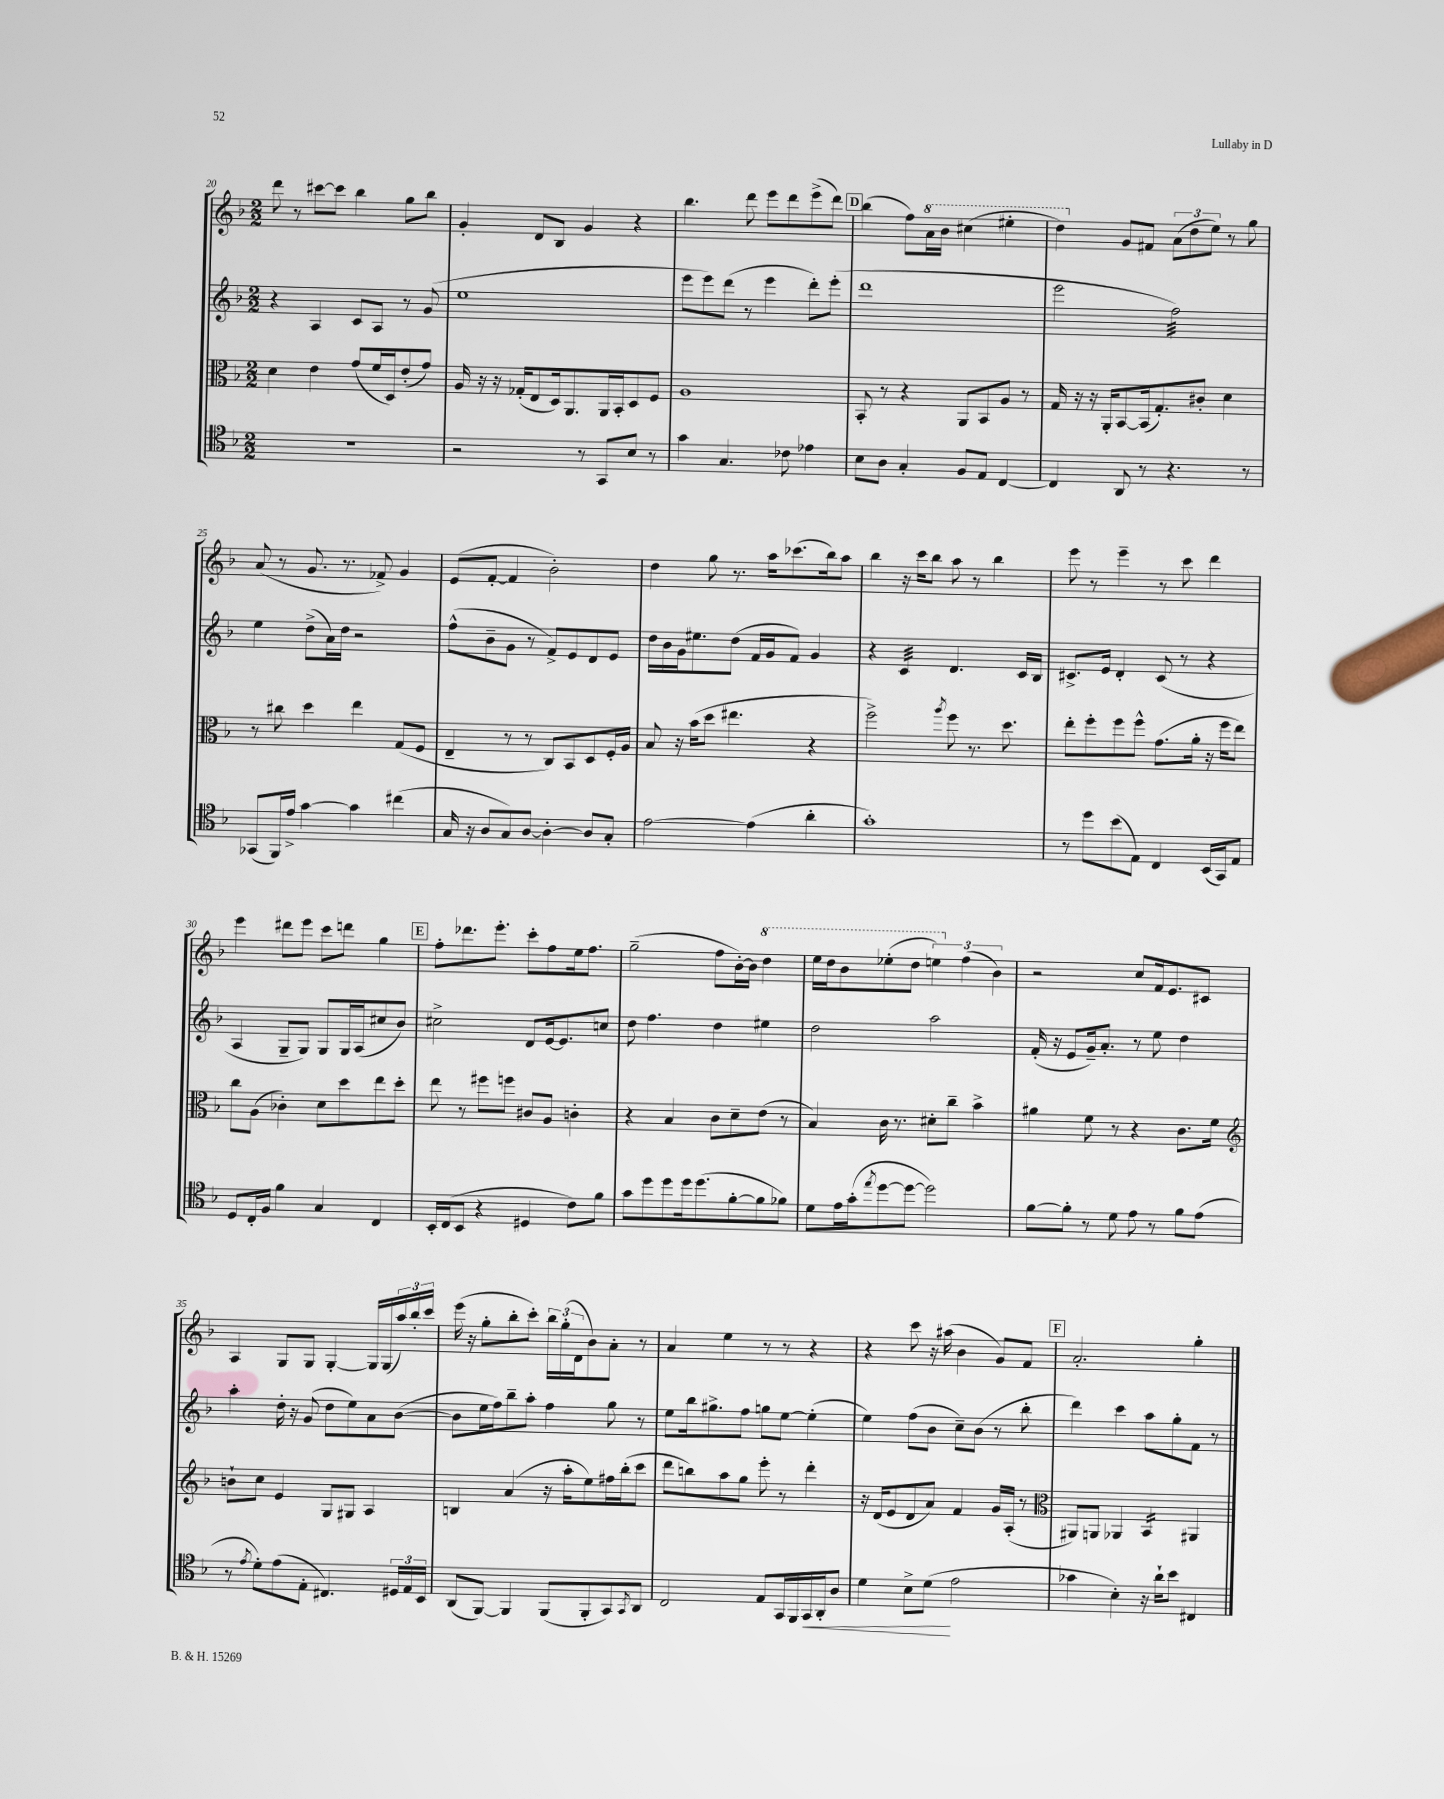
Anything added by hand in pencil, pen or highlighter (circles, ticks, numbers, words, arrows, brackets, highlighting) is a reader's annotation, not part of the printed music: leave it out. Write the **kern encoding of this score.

**kern	**kern	**kern	**kern
*staff4	*staff3	*staff2	*staff1
*clefC4	*clefC3	*clefG2	*clefG2
*k[b-]	*k[b-]	*k[b-]	*k[b-]
*M2/2	*M2/2	*M2/2	*M2/2
1r	4d\	4r	8ddd\
.	.	.	8r
.	4e\	4A/	[8ccc#\L
.	.	.	8ccc#\]J
.	(8g/L	8c/L	4bb-\
.	16f/L	8A/J	.
.	16D/J)	.	.
.	(8e'/	8r	8gg\L
.	8g/J)	(8g/	8bb-\J
=	=	=	=
2r	16A/	1ee	4g'/
.	16r	.	.
.	16r	.	.
.	(16G-'/LK	.	.
.	8E/	.	8d/L
.	16D/k)	.	8B-/J
.	8.AA/	.	.
8r	.	.	4g/
8GG/L	16AA/L	.	.
.	16BB-'/J	.	.
8B-/J	8D/	.	4r
8r	8F/J	.	.
=	=	=	=
4g\	1A	8eee\L	4.bb-\
.	.	8eee\)	.
4.G/	.	(8ddd\J	.
.	.	8r	8ddd\
.	.	4eee\	8eee\L
8c-\	.	.	8ddd\
4e-\	.	8ddd'\L)	(8eee^\
.	.	(8eee'\J	8ddd\J)
=	=	=	=
8B-\L	8BB-'/	1ddd	(4bb-\
8A\J	8r	.	.
4G'/	4r	.	8ff\L)
.	.	.	16aa\L
.	.	.	16bb-\JJ
8F/L	8AA/L	.	(4ccc#\
8E/J	8BB-/	.	.
[4C/	8A/J	.	4eee#'\
.	8r	.	.
=	=	=	=
4C/]	16G/	2eee\	4ddd\)
.	16r	.	.
.	16r	.	.
.	16AA'/LK	.	.
8AA/	[8BB-/	.	8g/L
8r	(16BB-/]k	.	8f#/J
.	8.G'/)	.	.
4.r	.	2ff\)	(12a\L
.	.	.	12dd\
.	8c#'/J	.	.
.	.	.	12ee\J)
.	4d\	.	8r
8r	.	.	8gg\
=	=	=	=
(8GG-/L	8r	4ee\	(8a/
16FF/L)	8cc#\	.	8r
16e^/JJ	.	.	.
[4g\	4dd\	(8dd^\L	8.g/
.	.	16a\L)	.
.	.	16dd\JJ	8.r
4g\]	4ee\	2r	.
.	.	.	8f-^/)
(4cc#\	(8G/L	.	4g/
.	8F/J	.	.
=	=	=	=
16G/	4E~/	(8ff^^\L	(8e/L
16r	.	.	.
8A/L	.	8b-~\	[8f'/J
8G/)	8r	8g\J	4f/]
[8A/J	8r	8r	.
4A'\_	8C/L)	8f^/L)	2b-'\)
.	8BB-/	8e/	.
8A/]L	8D/	8d/	.
8G'/J	16F'/L	8e/J	.
.	16A/JJ	.	.
=	=	=	=
[2e\	8B-/	16dd\LL	4dd\
.	.	16b-\	.
.	16r	16g\J	.
.	(16b-\LK	8.ee#\	.
.	8dd\J	.	8gg\
.	4.ee#\	(8dd\J	8.r
(4e\]	.	16f/LL	.
.	.	16g/J	16aa\LK
.	.	8f/J)	(8.ccc-\
4a'\	4r	4g/	.
.	.	.	16bb-\k)
.	.	.	8aa\J
=	=	=	=
1g')	2ff^\)	4r	4bb-\
.	.	4c/	16r
.	.	.	16ccc\LK
.	.	.	8bb-\J
.	8qaa/	.	.
.	8ff\	4.d/	8aa\
.	8.r	.	8r
.	.	.	4bb-\
.	8.dd\	.	.
.	.	16c/LL	.
.	.	16B-/JJ	.
=	=	=	=
8r	8ee'\L	8.c#^/L	8eee\
8dd\L	8ff'\	.	8r
.	.	16e/Jk	.
(8b-\	8ff\	4d'/	4eee~\
8E\J)	8ff^^\J	.	.
4C/	(8.g\L	(8c#/	8r
.	.	8r	8ccc\
.	16a'\Jk	.	.
(16BB-/LL	16r	4r	4ddd\
16GG/J)	16ff\LK	.	.
8E/J	8ee\J)	.	.
=	=	=	=
8D/L	8cc\L	4A/	4eee\
16C'/L	(8A\J	.	.
16F/JJ	.	.	.
4f\	4c-'\)	8G~/L	8ddd#\L
.	.	8G/J)	8eee\J
4G/	8d\L	8G/L	8ccc\L
.	8dd\	16G/L	8ddd\J
.	.	(16A/J	.
4C/	8ee\	8cc#/	4gg\
.	8dd'\J	8b-/J)	.
=	=	=	=
16BB-'/LL	8ee\	2cc#^\	8ff'\L
(16C/J	.	.	.
8BB-/J	8r	.	8.ddd-\
4r	8ff#\L	.	.
.	.	.	8.eee'\J
.	8ff\J	.	.
4D#/	8c#/L	8d/L	8ccc'\L
.	8A/J	[16e/k	8ff\
.	.	8.e/]	.
8c\L)	4c'\	.	16ee\k
.	.	.	8.ff\J
8f\J	.	8cc/J	.
=	=	=	=
8g\L	4r	8dd\	(2gg~\
8dd\	.	4.ff\	.
8dd\	4B-/	.	.
16dd\k	.	.	.
(8.dd\	.	.	.
.	8c\L	4dd\	8ff\L
[8f'\	8d~\	.	[16b-'\L)
.	.	.	16b-\]JJ
8f\]	(8e\J	4ee#\	4ddd\
8f-\J)	8r	.	.
=	=	=	=
8d\L	4B-/)	2dd\	16eee\LL
.	.	.	16ddd\J
16e\L	.	.	8bb-\
(16g'\J	.	.	.
8qee/	.	.	.
[8dd\	16c\	.	(8eee-'\
.	8.r	.	.
8dd\_J	.	.	8ddd\J
2dd\])	8d#'\L	2aa\	6eee\)
.	8cc~\J	.	.
.	.	.	(6ff\
.	4b-^\	.	.
.	.	.	6b-\)
=	=	=	=
[8f\L	4a#\	(16f'/	2r
.	.	16r	.
8f'\]J	.	8e/L	.
8r	8f\	16g~/k)	.
.	.	8.a'/J	.
8d\	8r	.	.
8e\	4r	8r	8cc/L
8r	.	8ee\	16f/k
.	.	.	8.e/
8f\L	8.c\L	4dd\	.
(8e\J	.	.	8c#/J
.	16f\Jk	.	.
=	=	=	=
*	*clefG2	*	*
8r	8b`\L	4aa'\	4A/
8qe/	.	.	.
8d'\L)	8cc\J	.	.
(8e\	4e/	16dd'\	8G/L
.	.	16r	.
8E'\J	.	(8g/	8G/J
4.C#/)	8G/L	8dd\L	[4G'/
.	8G#/J	8ee\)	.
.	4A/	8a\	16G/]LL
.	.	.	(16G/
24D#/LL	.	([8b-\J	24aa/)
24E/	.	.	24bb-'/
24BB-/JJ	.	.	24ccc/JJ
=	=	=	=
(8AA/L	4B/	8b-\]L	(16eee\
.	.	.	16r
[8FF/J)	.	16ee\L	8gg'\L
.	.	16ff\J)	.
4FF/]	(4a/	8bb-~\	8bb-'\
.	.	8aa'\J	8ccc'\J)
(8FF/L	16r	4ff\	24bb-\LL
.	.	.	(24gg'\
.	16aa'\LK	.	.
.	.	.	24d\J
8FF'/	8ee\)	.	8b-\)
8GG/)	16ff#\L	8gg\	8a'\J
.	(16bb-'\J	.	.
8qGG/	.	.	.
8AA/J	8ccc\J	8r	8r
=	=	=	=
2C/	8ddd\L	8ee\L	4a/
.	8bb\)	16bb-\k	.
.	.	8.gg#^\	.
.	8aa\	.	4ee\
.	8gg\J	8ff\J	.
8E/L	8eee'\	8gg\L	8r
16GG/L	8r	[8ee\J	8r
16FF/	.	.	.
16GG/	4ddd'\	(4ee'\]	4r
16AA'/J	.	.	.
8A/J	.	.	.
=	=	=	=
4d\	16r	4ee\)	4r
.	(16d/LK	.	.
.	8e/	.	.
8B-^\L	8d/	(8ff\L	8ccc\
(8d\J	8a/J)	8b-\J	16r
.	.	.	(16aa#\
2e\	4f/	8cc~\L)	4b-\
.	.	(8b-\J	.
.	16g/LL	8r	8g/L)
.	(16A'/JJ	.	.
.	8r	8bb-'\	8f/J
=	=	=	=
*	*clefC3	*	*
4g-\	8AA#/L)	4ddd\)	2.a'/
.	8AA/J	.	.
4B-'\)	4AA-/	4ccc\	.
16r	4BB-/	8aa\L	.
16a`\LK	.	.	.
8b-\J	.	8gg'\	.
4C#/	4AA#/	8f\J	4gg'\
.	.	8r	.
==	==	==	==
*-	*-	*-	*-
